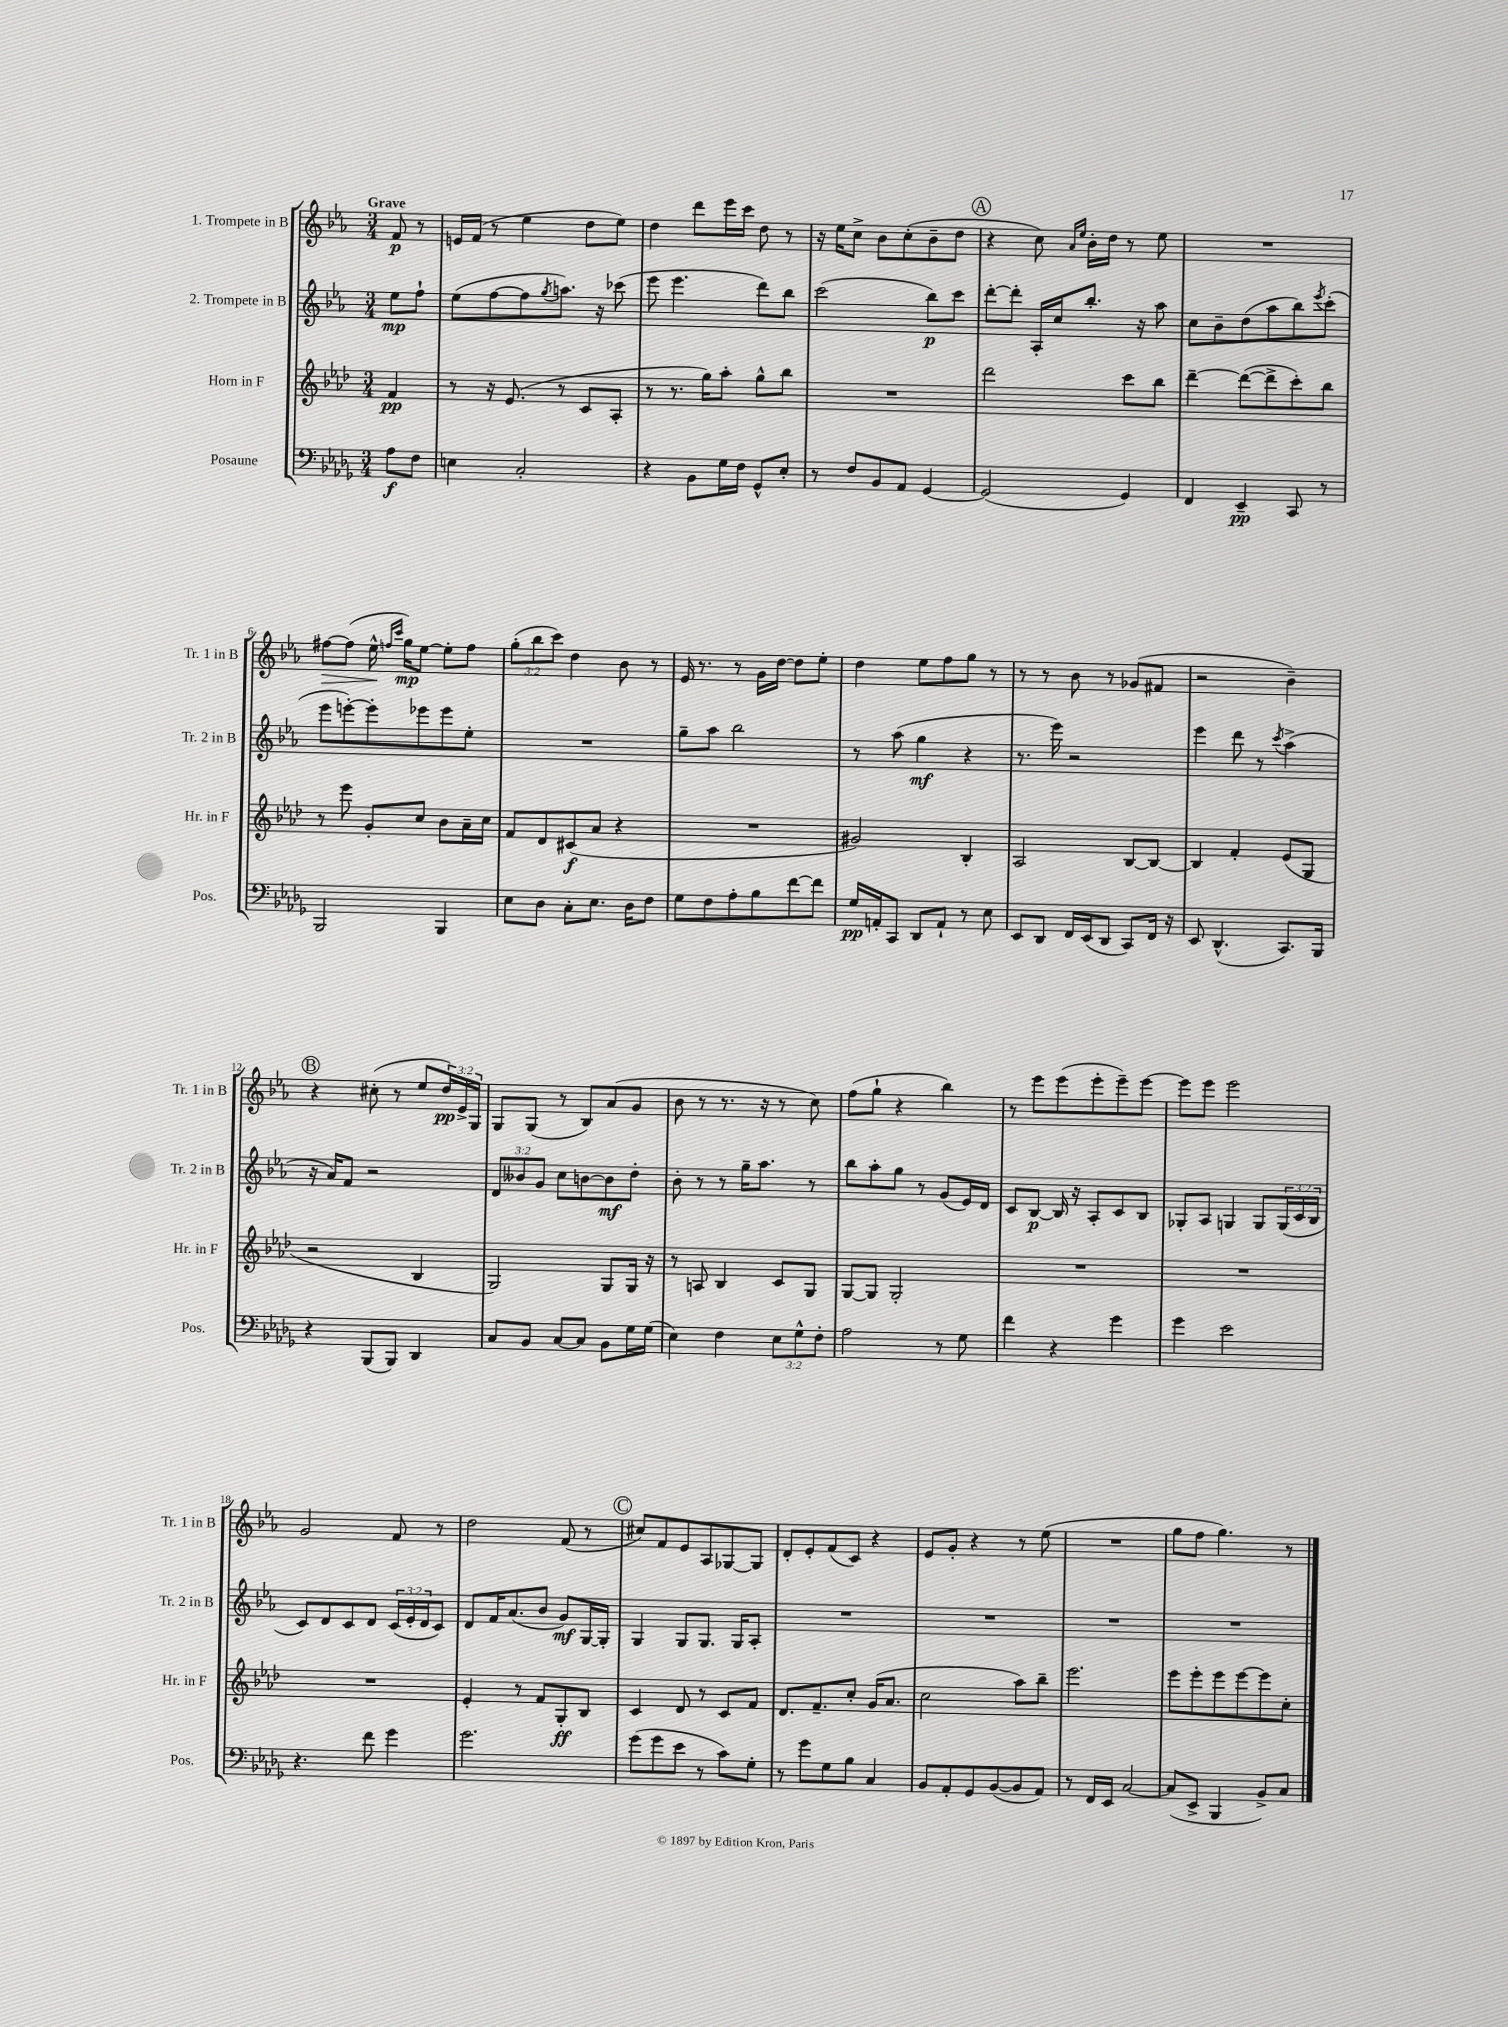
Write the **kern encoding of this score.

**kern	**dynam	**kern	**dynam	**kern	**dynam	**kern	**dynam
*part4	*part4	*part3	*part3	*part2	*part2	*part1	*part1
*staff4	*staff4	*staff3	*staff3	*staff2	*staff2	*staff1	*staff1
*I"Posaune	*	*I"Horn in F	*	*I"2. Trompete in B	*	*I"1. Trompete in B	*
*I'Pos.	*	*I'Hr. in F	*	*I'Tr. 2 in B	*	*I'Tr. 1 in B	*
*clefF4	*	*clefG2	*	*clefG2	*	*clefG2	*
*k[b-e-a-d-g-]	*	*k[b-e-a-d-]	*	*k[b-e-a-]	*	*k[b-e-a-]	*
*M3/4	*	*M3/4	*	*M3/4	*	*M3/4	*
=	=	=	=	=	=	=	=
!	!	!	!	!	!	!LO:TX:a:B:t=Grave	!
8A-\L	f	4f/	pp	8ee-\L	mp	8f/	p
8F\J	.	.	.	8ff`\J	.	8r	.
=1	=1	=1	=1	=1	=1	=1	=1
4En\	.	8r	.	(8ee-\L	.	16en/LL	.
.	.	.	.	.	.	(16f/JJ	.
.	.	16r	.	[8ff\	.	8r	.
.	.	(8.e-/	.	.	.	.	.
2C'/	.	.	.	8ff\]	.	4ee-\	.
.	.	.	.	8qgg/	.	.	.
.	.	8r	.	8.aan\J)	.	.	.
.	.	8c/L	.	.	.	8dd\L	.
.	.	.	.	16r	.	.	.
.	.	8A-'/J	.	(8ccc-X\	.	8ee-\J)	.
=2	=2	=2	=2	=2	=2	=2	=2
4r	.	8r	.	8eee-\	.	4dd\	.
.	.	8.r	.	4.eee-\	.	.	.
8BB-\L	.	.	.	.	.	8ddd\L	.
.	.	16gg\KL)	.	.	.	.	.
16G-\L	.	8aa-'\J	.	.	.	16eee-\L	.
16F\JJ	.	.	.	.	.	16ccc\JJ	.
8GG-^^/L	.	8gg^^\L	.	8ddd\L)	.	8dd\	.
8E-'/J	.	8bb-\J	.	8bb-\J	.	8r	.
=3	=3	=3	=3	=3	=3	=3	=3
8r	.	2.r	.	(2ccc\	.	16r	.
.	.	.	.	.	.	16ee-\KL	.
8F/L	.	.	.	.	.	8cc^\J	.
8BB-/	.	.	.	.	.	8b-\L	.
8AA-/J	.	.	.	.	.	(8cc'\	.
[4GG-/	.	.	.	8bb-\L)	p	8b-~\	.
.	.	.	.	8ccc\J	.	8dd\J	.
!!LO:REH:place=s1:t=A
=4	=4	=4	=4	=4	=4	=4	=4
(2GG-/]	.	2ddd-\	.	[8ddd'\L	.	4r	.
.	.	.	.	8ddd'\J]	.	.	.
.	.	.	.	16A-'/LL	.	8cc\)	.
.	.	.	.	16cc/J	.	.	.
.	.	.	.	.	.	16qqa-/LL	.
.	.	.	.	.	.	16qqee-/JJ	.
.	.	.	.	8.bb-'/J	.	16b-'\LL	.
.	.	.	.	.	.	16dd\JJ	.
4GG-/)	.	8ccc\L	.	.	.	8r	.
.	.	.	.	16r	.	.	.
.	.	8bb-\J	.	8aa-\	.	8ee-\	.
=5	=5	=5	=5	=5	=5	=5	=5
4FF/	.	[4ddd-~\	.	8cc\L	.	2.r	.
.	.	.	.	8b-~\	.	.	.
4EE-~/	pp	(8ddd-\L_	.	(8dd\	.	.	.
.	.	8ddd-^\]	.	8aa-\	.	.	.
8CC/	.	8ccc'\)	.	8bb-\)	.	.	.
.	.	.	.	8qeee-/	.	.	.
8r	.	8bb-\J	.	(8ccc'\J	.	.	.
!!LO:LB:g=z
=6	=6	=6	=6	=6	=6	=6	=6
!	!	!	!	!	!	!	!LO:HP:b
2BBB-/	.	8r	.	8eee-\L	.	[8ff#X\L	>
.	.	8eee-\	.	[8eeen'\)	.	(8ff#\J]	.
.	.	8g'/L	.	8eee'\]	.	16ee-^^\	.
.	.	.	.	.	.	16qqffn/LL	.
.	.	.	.	.	.	16qqccc/JJ	.
.	.	.	.	.	.	16gg\KL)	] mp
.	.	8cc/J	.	8eee-X\	.	[8ee-\J	.
4BBB-/	.	8b-\L	.	8eee-\	.	8ee-'\L]	.
.	.	16a-~\L	.	8ee-'\J	.	8ff\J	.
.	.	16cc\JJ	.	.	.	.	.
=7	=7	=7	=7	=7	=7	=7	=7
8E-\L	.	8f/L	.	2.r	.	(12gg'\L	.
.	.	.	.	.	.	12bb-\	.
8D-\J	.	8d-/	.	.	.	.	.
.	.	.	.	.	.	12ccc\J)	.
8C'\L	.	(8c#X/	f	.	.	4dd\	.
8.E-\J	.	8a-/J	.	.	.	.	.
.	.	4r	.	.	.	8b-\	.
16D-\KL	.	.	.	.	.	.	.
8F\J	.	.	.	.	.	8r	.
=8	=8	=8	=8	=8	=8	=8	=8
8G-\L	.	2.r	.	8gg~\L	.	16e-/	.
.	.	.	.	.	.	8.r	.
8F\	.	.	.	8aa-\J	.	.	.
8A-'\	.	.	.	2bb-\	.	8r	.
8B-\	.	.	.	.	.	16g\LL	.
.	.	.	.	.	.	[16dd\JJ	.
[8f\	.	.	.	.	.	8dd\L]	.
8f\J]	.	.	.	.	.	8ee-'\J	.
=9	=9	=9	=9	=9	=9	=9	=9
16G-/LL	pp	2g#X/)	.	8r	.	4dd\	.
16AAn'/J	.	.	.	.	.	.	.
8CC/J	.	.	.	(8aa-\	.	.	.
8DD-/L	.	.	.	4gg\	mf	8ee-\L	.
8AA`/J	.	.	.	.	.	8ff\	.
8r	.	4B-'/	.	4r	.	8gg\J	.
8E-\	.	.	.	.	.	8r	.
=10	=10	=10	=10	=10	=10	=10	=10
8EE-/L	.	2A-/	.	8.r	.	8r	.
8DD-/J	.	.	.	.	.	8r	.
.	.	.	.	16eee-\)	.	.	.
16FF/LL	.	.	.	2r	.	8b-\	.
(16EE-/J	.	.	.	.	.	.	.
8DD-/J	.	.	.	.	.	8r	.
8CC/L)	.	[8B-/L	.	.	.	(8g-X/L	.
16FF/Jk	.	8B-/J_	.	.	.	8f#X/J	.
16r	.	.	.	.	.	.	.
=11	=11	=11	=11	=11	=11	=11	=11
8EE-/	.	4B-/]	.	4eee-\	.	2r	.
(4.DD-^^/	.	.	.	.	.	.	.
.	.	4f'/	.	8ddd\	.	.	.
.	.	.	.	8r	.	.	.
.	.	.	.	8qccc/	.	.	.
8.CC/L)	.	(8e-/L	.	(4aa-^\	.	4b-~\)	.
.	.	8G/J	.	.	.	.	.
16BBB-/Jk	.	.	.	.	.	.	.
!!LO:LB:g=z
!!LO:REH:place=s1:t=B
=12	=12	=12	=12	=12	=12	=12	=12
4r	.	2r	.	16r	.	4r	.
.	.	.	.	16a-/KL)	.	.	.
.	.	.	.	8f/J	.	.	.
(8BBB-/L	.	.	.	2r	.	(8cc#X'\	.
8BBB-/J)	.	.	.	.	.	8r	.
4DD-/	.	4B-/	.	.	.	8ee-/L	.
.	.	.	.	.	.	24dd/L)	pp
.	.	.	.	.	.	24e-^/	.
.	.	.	.	.	.	24G/JJ	.
=13	=13	=13	=13	=13	=13	=13	=13
8C/L	.	2G/)	.	12d/L	.	8G/L	.
.	.	.	.	12b--X/	.	.	.
8BB-/J	.	.	.	.	.	(8G/J	.
.	.	.	.	12g/J	.	.	.
[8C/L	.	.	.	8cc\L	.	8r	.
8C/J]	.	.	.	[8bn\	.	8B-/L)	.
8BB-\L	.	8G/L	.	8b\]	mf	(8a-/	.
16G-\L	.	16G/Jk	.	8dd'\J	.	8g/J	.
(16G-\JJ	.	16r	.	.	.	.	.
=14	=14	=14	=14	=14	=14	=14	=14
4E-\)	.	8r	.	8b-'\	.	8b-\	.
.	.	8An/	.	8r	.	8r	.
4F\	.	4B-/	.	8r	.	8.r	.
.	.	.	.	16gg~\KL	.	.	.
.	.	.	.	8.aa-\J	.	16r	.
12E-\L	.	8c/L	.	.	.	8r	.
12G-^^\	.	.	.	.	.	.	.
.	.	8G/J	.	8r	.	8cc\)	.
12F'\J	.	.	.	.	.	.	.
=15	=15	=15	=15	=15	=15	=15	=15
2A-\	.	[8G/L	.	8bb-\L	.	(8ff\L	.
.	.	8G/J]	.	8aa-'\	.	8gg`\J	.
.	.	2G'/	.	8gg\J	.	4r	.
.	.	.	.	8r	.	.	.
8r	.	.	.	(8g/L	.	4bb-\)	.
8G-\	.	.	.	16e-/L)	.	.	.
.	.	.	.	16d/JJ	.	.	.
=16	=16	=16	=16	=16	=16	=16	=16
4f\	.	2.r	.	8c/L	.	8r	.
.	.	.	.	[8B-/J	p	8eee-\L	.
4r	.	.	.	16B-/]	.	(8eee-\	.
.	.	.	.	16r	.	.	.
.	.	.	.	8A-'/L	.	8eee-'\	.
4g-\	.	.	.	8c/	.	8eee-~\)	.
.	.	.	.	8B-/J	.	[8eee-\J	.
=17	=17	=17	=17	=17	=17	=17	=17
4g-\	.	2.r	.	8G-X'/L	.	8eee-\L]	.
.	.	.	.	8A-/J	.	8eee-\J	.
2e-\	.	.	.	4Gn/	.	2eee-\	.
.	.	.	.	8G/L	.	.	.
.	.	.	.	(24G/L	.	.	.
.	.	.	.	24c/	.	.	.
.	.	.	.	24B-/JJ	.	.	.
!!LO:LB:g=z
=18	=18	=18	=18	=18	=18	=18	=18
4.r	.	2.r	.	8c/L)	.	2g/	.
.	.	.	.	8d/	.	.	.
.	.	.	.	8c/	.	.	.
8f\	.	.	.	8d/J	.	.	.
4g-\	.	.	.	(24c/LL	.	8f/	.
.	.	.	.	24e-'/	.	.	.
.	.	.	.	24d/J	.	.	.
.	.	.	.	8c/J)	.	8r	.
=19	=19	=19	=19	=19	=19	=19	=19
2.g-\	.	4e-'/	.	8d/L	.	2dd\	.
.	.	.	.	16f/K	.	.	.
.	.	.	.	(8.a-/	.	.	.
.	.	8r	.	.	.	.	.
.	.	8f/L	.	8b-/J	.	.	.
.	.	8G'/	ff	8g/L)	mf	(8f/	.
.	.	8B-/J	.	[16G/L	.	8r	.
.	.	.	.	16G'/JJ]	.	.	.
!!LO:REH:place=s1:t=C
=20	=20	=20	=20	=20	=20	=20	=20
(8g-\L	.	4c/	.	4G/	.	8cc#X/L)	.
8g-\	.	.	.	.	.	8f/	.
8e-\J	.	8d-/	.	8G/L	.	8e-/	.
8r	.	8r	.	8.G/J	.	8A-/	.
8c\L)	.	8c/L	.	.	.	[8G-X/	.
.	.	.	.	16G/KL	.	.	.
8G-'\J	.	8f/J	.	8A-'/J	.	8G-/J]	.
=21	=21	=21	=21	=21	=21	=21	=21
8r	.	8.d-/L	.	2.r	.	8d'/L	.
8g-\L	.	.	.	.	.	8e-'/	.
.	.	8.f~/	.	.	.	.	.
8G-\	.	.	.	.	.	(8f/	.
8B-\J	.	8cc'/J	.	.	.	8c/J)	.
4C/	.	(16g/KL	.	.	.	4r	.
.	.	8.a-/J	.	.	.	.	.
=22	=22	=22	=22	=22	=22	=22	=22
8BB-/L	.	2cc\	.	2.r	.	8e-/L	.
8AA-'/	.	.	.	.	.	8g'/J	.
8GG-/	.	.	.	.	.	4r	.
([8BB-/	.	.	.	.	.	.	.
8BB-/]	.	8aa-\L)	.	.	.	8r	.
8AA-/J)	.	8bb-~\J	.	.	.	(8ee-\	.
=23	=23	=23	=23	=23	=23	=23	=23
8r	.	2.eee-\	.	2.r	.	2.r	.
16FF/LL	.	.	.	.	.	.	.
16EE-/JJ	.	.	.	.	.	.	.
[2C/	.	.	.	.	.	.	.
=24	=24	=24	=24	=24	=24	=24	=24
(8C/L]	.	8eee-\L	.	2.r	.	8gg\L	.
8EE-^/J	.	8eee-'\	.	.	.	8ff\J	.
4BBB-/	.	8eee-\	.	.	.	4.gg\)	.
.	.	[8eee-\	.	.	.	.	.
8BB-^/L)	.	8eee-\]	.	.	.	.	.
8C/J	.	8cc'\J	.	.	.	8r	.
==	==	==	==	==	==	==	==
*-	*-	*-	*-	*-	*-	*-	*-
